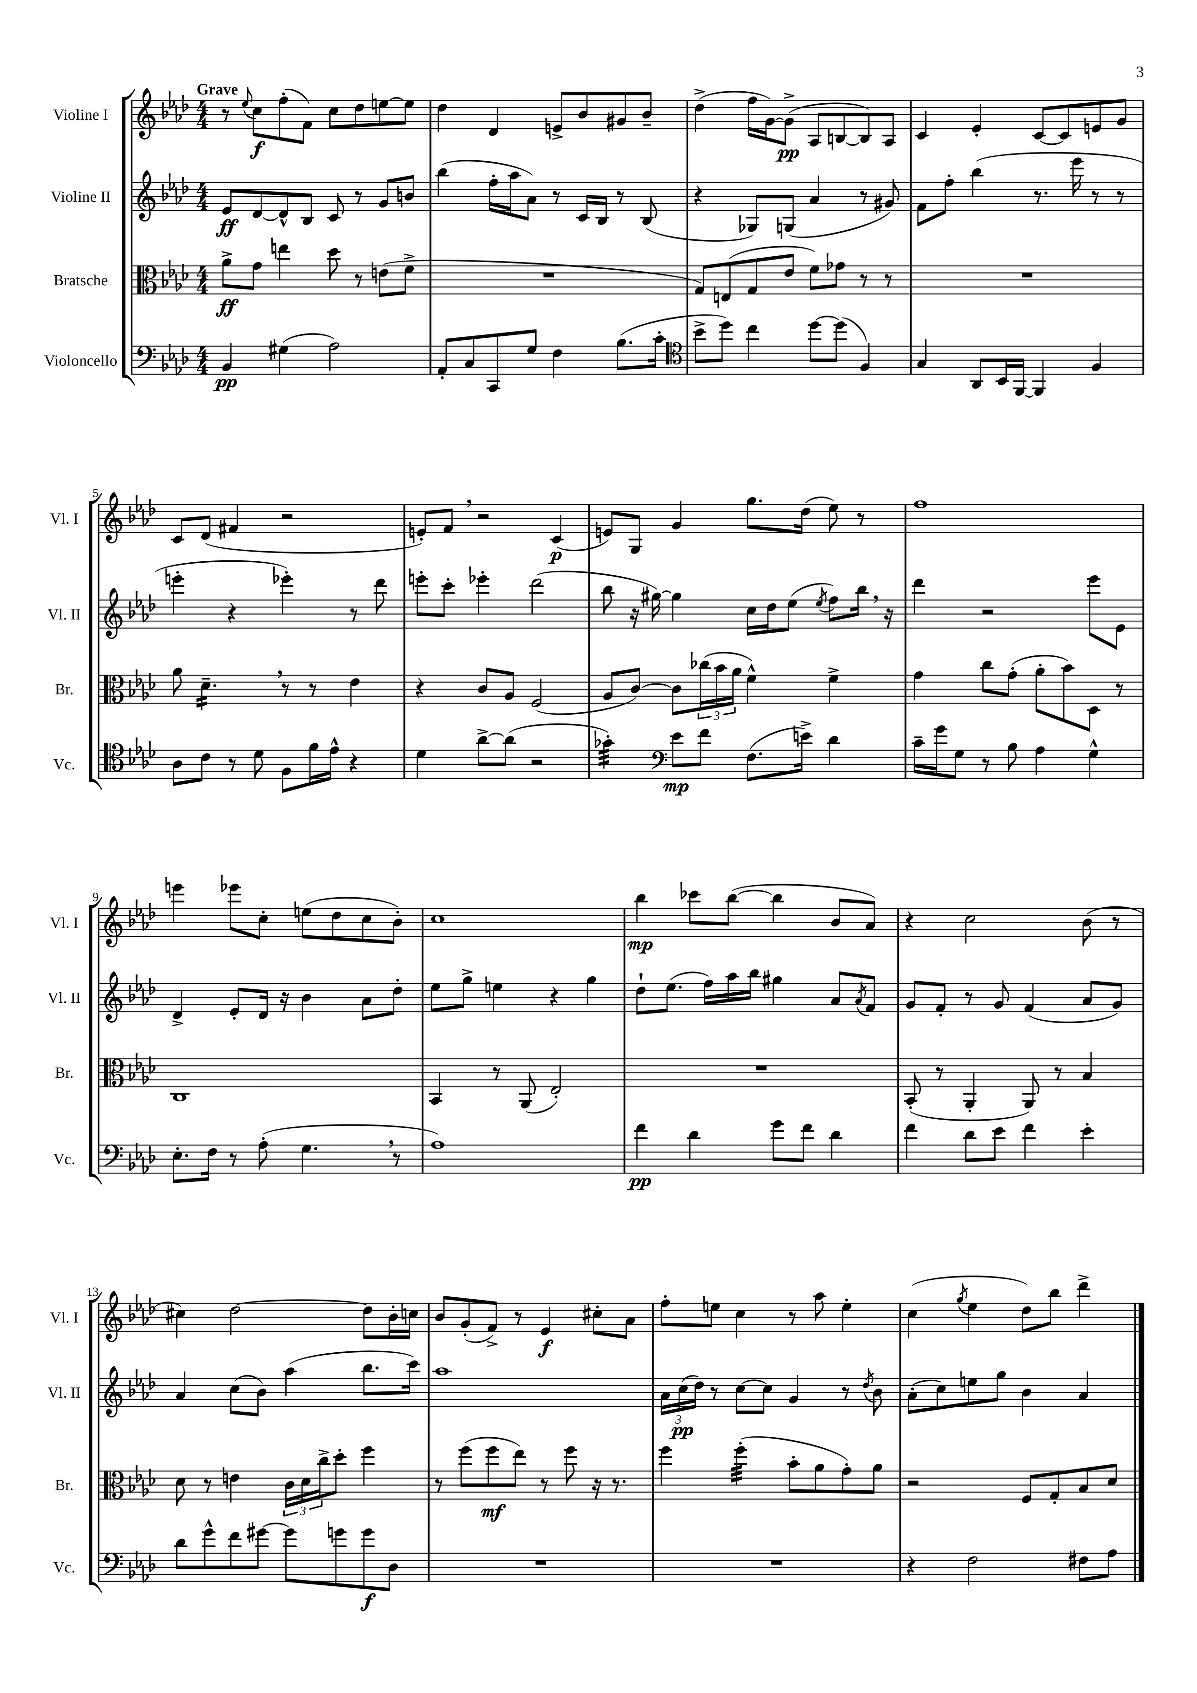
<<
\new StaffGroup <<
\new Staff = "s0" \with { instrumentName = "Violine I" shortInstrumentName = "Vl. I" } {
    \clef treble \key aes \major \numericTimeSignature \time 4/4 \tempo "Grave"
    r8 \appoggiatura { ees''8 } c''8\f f''8-.( f'8) c''8 des''8 e''8~ e''8 |
    des''4 des'4 e'8-> bes'8 gis'8 bes'8-- |
    des''4->( f''16 g'16~) g'8->\pp( aes8 b8~ b8) aes8 |
    c'4 ees'4-. c'8~ c'8 e'8 g'8 |
    c'8 des'8( fis'4 r2 |
    e'8-.) f'8 \breathe r2 c'4\p( |
    e'8) g8 g'4 g''8. des''16( ees''8) r8 |
    f''1 |
    e'''4 ees'''8 c''8-. e''8( des''8 c''8 bes'8-.) |
    c''1 |
    bes''4\mp ces'''8 bes''8~( bes''4 bes'8 aes'8) |
    r4 c''2 bes'8( r8 |
    cis''4) des''2~ des''8 bes'16-. c''16 |
    bes'8 g'8-.( f'8->) r8 ees'4\f cis''8-. aes'8 |
    f''8-. e''8 c''4 r8 aes''8 e''4-. |
    c''4( \acciaccatura { g''8 } ees''4 des''8) bes''8 des'''4-> \bar "|." |
}
\new Staff = "s1" \with { instrumentName = "Violine II" shortInstrumentName = "Vl. II" } {
    \clef treble \key aes \major \numericTimeSignature \time 4/4
    ees'8\ff des'8~ des'8-^ bes8 c'8 r8 g'8 b'8 |
    bes''4( f''16-. aes''16 aes'8) r8 c'16 bes16 r8 bes8( |
    r4 ges8) g8( aes'4 r8 gis'8) |
    f'8 f''8-. bes''4( r8. ees'''16 r8 r8 |
    e'''4-. r4 ees'''4-.) r8 des'''8 |
    e'''8-. c'''8-. ees'''4-. des'''2( |
    bes''8 r16 gis''16~) gis''4 c''16 des''16 ees''8( \acciaccatura { ees''8 } f''8) bes''16 \breathe r16 |
    des'''4 r2 ees'''8 ees'8 |
    des'4-> ees'8-. des'16 r16 bes'4 aes'8 des''8-. |
    ees''8 g''8-> e''4 r4 g''4 |
    des''8-! ees''8.( f''16) aes''16 bes''16 gis''4 aes'8 \acciaccatura { aes'8 } f'8 |
    g'8 f'8-. r8 g'8 f'4( aes'8 g'8) |
    aes'4 c''8( bes'8) aes''4( bes''8. c'''16) |
    aes''1 |
    \tuplet 3/2 { aes'16 c''16\pp( des''16) } r8 c''8~ c''8 g'4 r8 \acciaccatura { des''8 } bes'8 |
    aes'8-.( c''8) e''8 g''8 bes'4 aes'4 \bar "|." |
}
\new Staff = "s2" \with { instrumentName = "Bratsche" shortInstrumentName = "Br." } {
    \clef alto \key aes \major \numericTimeSignature \time 4/4
    aes'8->\ff g'8 e''4 des''8 r8 e'8( f'8-> |
    R1 |
    g8) e8( g8 ees'8 f'8) ges'8 r8 r8 |
    R1 |
    aes'8 des'4.:16-- \breathe r8 r8 ees'4 |
    r4 c'8 aes8 f2( |
    aes8 c'8~) c'8 \tuplet 3/2 { ces''16( bes'16 aes'16 } f'4-^) f'4-> |
    g'4 c''8 g'8-.( aes'8-. bes'8) des8 r8 |
    c1 |
    bes,4 r8 aes,8( ees2-.) |
    R1 |
    bes,8-.( r8 aes,4-. aes,8) r8 bes4 |
    des'8 r8 e'4 \tuplet 3/2 { c'16 des'16 c''16-> } des''8-. f''4 |
    r8 f''8( f''8\mf ees''8) r8 f''8 r16 r8. |
    f''4 f''4:32-.( bes'8-. aes'8 g'8-.) aes'8 |
    r2 f8 g8-. bes8 des'8 \bar "|." |
}
\new Staff = "s3" \with { instrumentName = "Violoncello" shortInstrumentName = "Vc." } {
    \clef bass \key aes \major \numericTimeSignature \time 4/4
    bes,4\pp gis4( aes2) |
    aes,8-. c8 c,8 g8 f4 bes8.( c'16-. |
    \clef tenor bes'8-> des''8) c''4 des''8~ des''8( f4) |
    g4 aes,8 bes,16 f,16~ f,4 f4 |
    aes8 c'8 r8 des'8 f8 f'16 ees'16-^ r4 |
    des'4 aes'8~-> aes'8( r2 |
    ges'4:32-.) \clef bass ees'8\mp f'8 f8.( e'16->) des'4 |
    c'16-- g'16 g8 r8 bes8 aes4 g4-^ |
    ees8.-. f16 r8 aes8-.( g4. \breathe r8 |
    aes1) |
    f'4\pp des'4 g'8 f'8 des'4 |
    f'4 des'8 ees'8 f'4 ees'4-. |
    des'8 g'8-^ f'8 gis'8~ gis'8 g'8 g'8\f des8 |
    R1 |
    R1 |
    r4 f2 fis8 aes8 \bar "|." |
}
>>
>>
